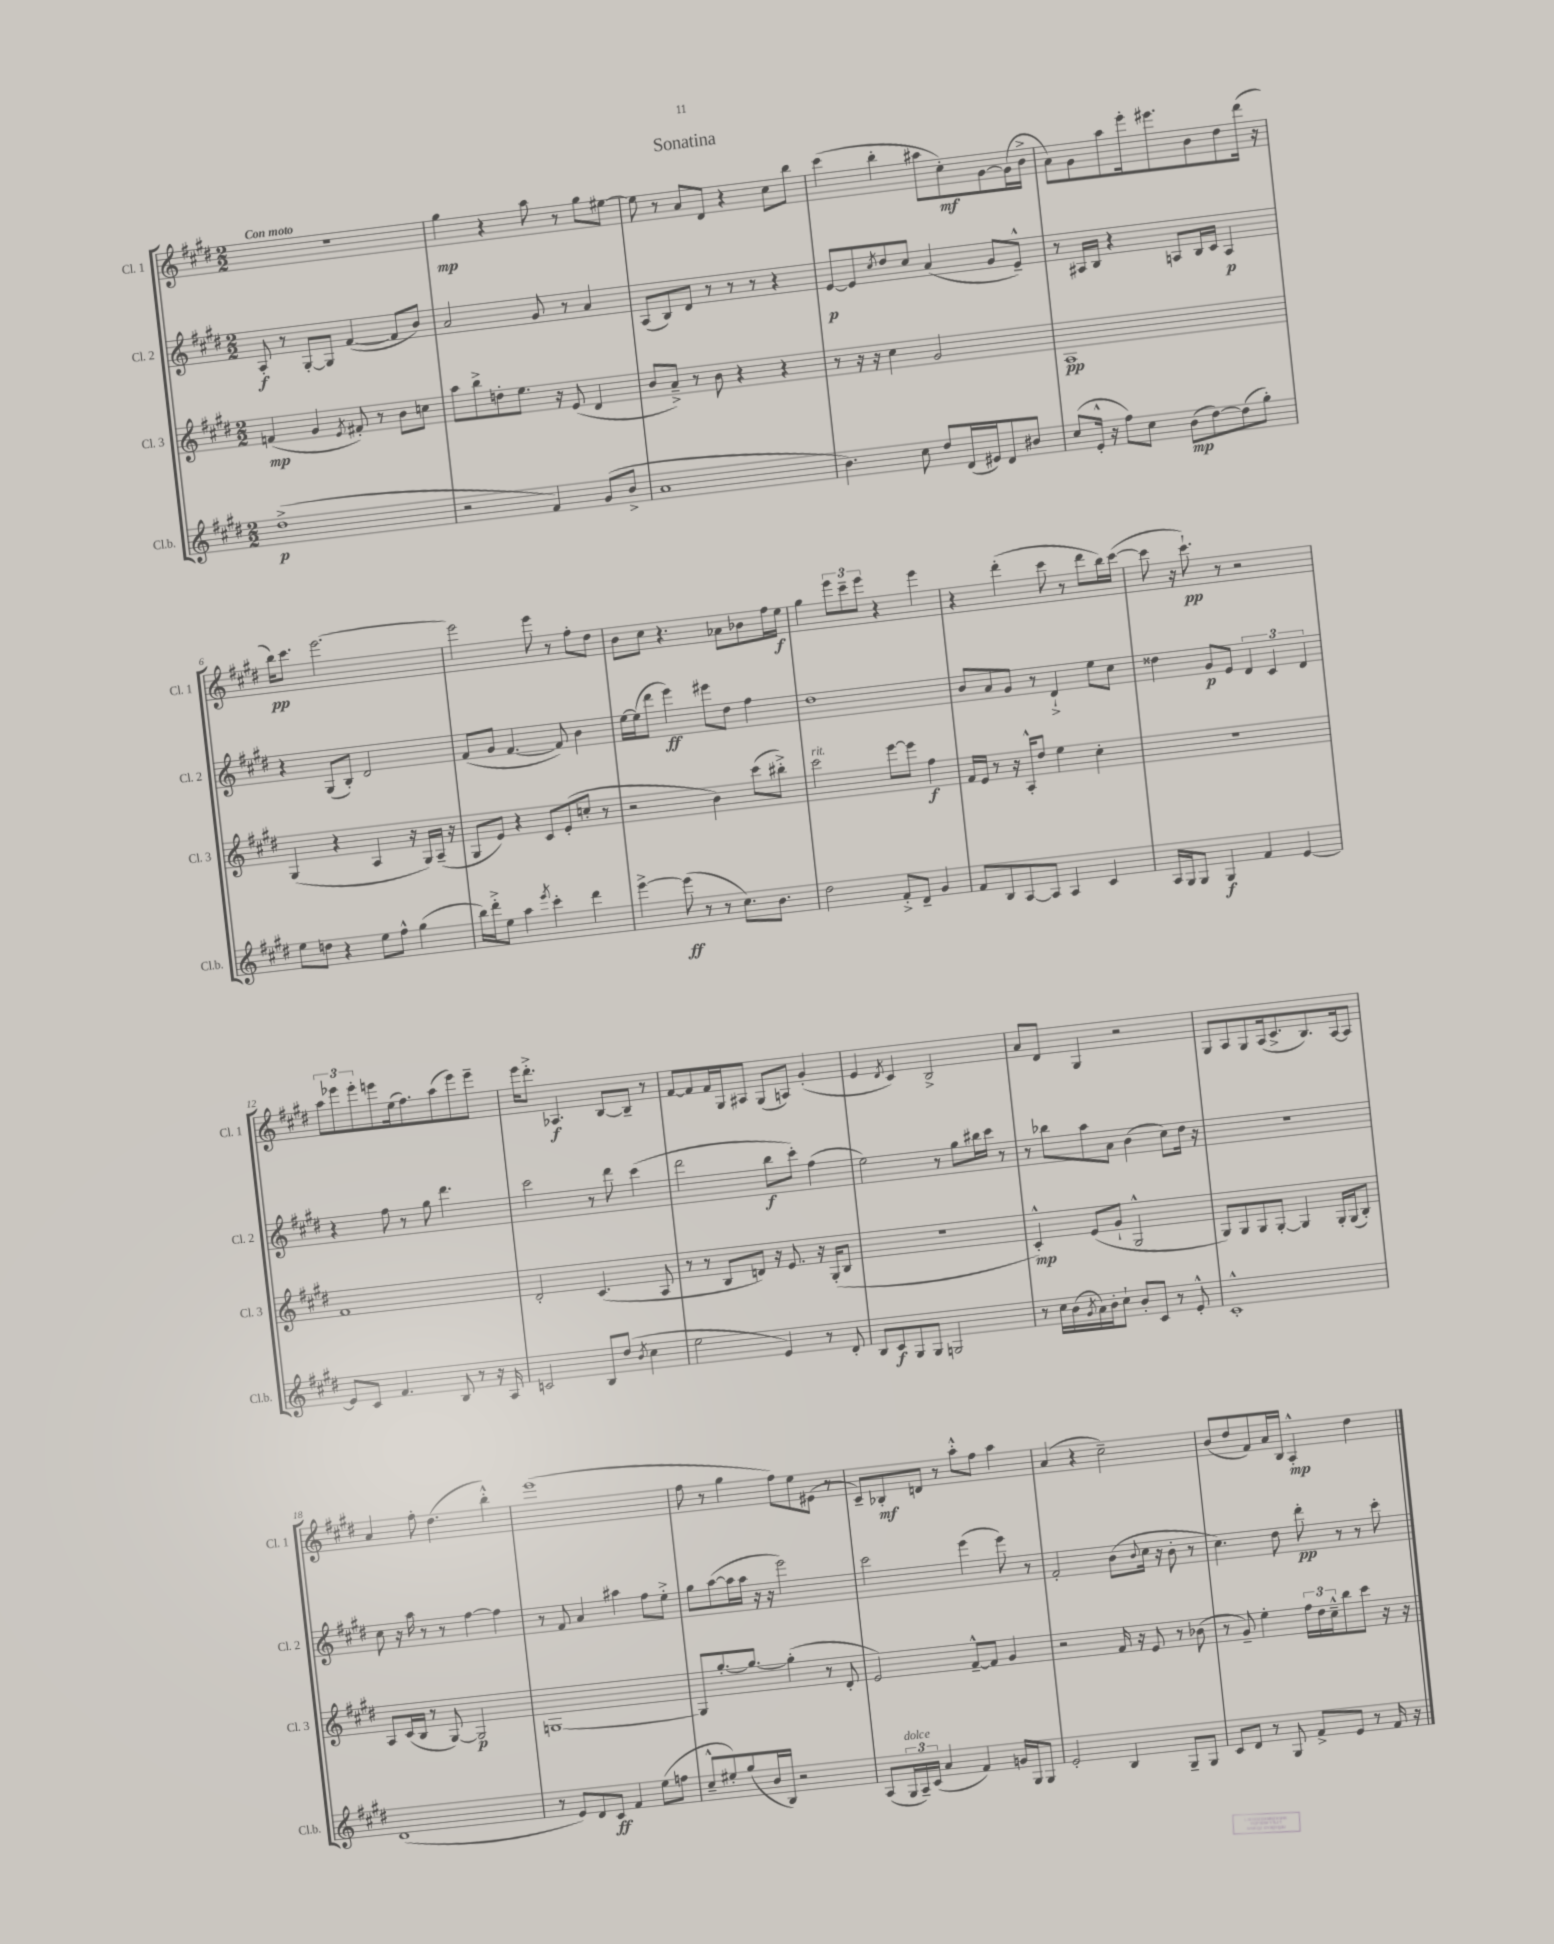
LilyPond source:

\header { title = "Sonatina" }
<<
\new StaffGroup <<
\new Staff = "s0" \with { instrumentName = "Cl. 1" shortInstrumentName = "Cl. 1" } {
    \clef treble \key e \major \numericTimeSignature \time 2/2 \tempo "Con moto"
    R1 |
    gis''4\mp r4 a''8 r8 gis''8 eis''8~ |
    eis''8 r8 a'8 dis'8 r4 cis''8 b''8 |
    cis'''4( b''4-. ais''8 cis''8-.\mf) gis'8~ gis'16( b'16-> |
    a'8) gis'8 a''8 e'''16-. eis'''8. b'8 dis''8 dis'''16( r16 |
    b''16\pp) cis'''8. e'''2.~ |
    e'''2 e'''8 r8 fis''8-. dis''8 |
    b'8 cis''8 r4. aes'8 bes'8 fis''16 e''16\f |
    gis''4 \tuplet 3/2 { e'''8 cis'''8-- e'''8 } r4 e'''4 |
    r4 dis'''4-.( cis'''8 r8 dis'''8 b''16) cis'''16~( |
    cis'''8 r16 cis'''8.-!\pp) r8 r2 |
    \tuplet 3/2 { a''8 ees'''8 ees'''8-. } e'''8 e''16( fis''8.) a''8( e'''8) e'''8-- |
    e'''16 dis'''8.-.-> aes4.\f b8~ b8-- r8 |
    fis'8~ fis'8 fis'16 gis16 ais8 gis8( a8) gis'4-.( |
    e'4 \acciaccatura { dis'8 } cis'4) b2-> |
    a'8 dis'8 gis4 r2 |
    gis8 a8 gis8 a16( cis'8.-> b8.) a16~ a8 |
    a'4 fis''8-. dis''4.( b''4-.-^) |
    e'''1( |
    fis''8 r8 gis''4 fis''8) e''8 eis'8( r8 |
    cis'8--) bes8-.\mf d'8 r8 a''8-.-^ fis''8 a''4 |
    a'4( r4 cis''2--) |
    b'8( dis''8 fis'8) a'16 b16 a4-.-^\mp dis''4 \bar "|." |
}
\new Staff = "s1" \with { instrumentName = "Cl. 2" shortInstrumentName = "Cl. 2" } {
    \clef treble \key e \major \numericTimeSignature \time 2/2
    a8-.\f r8 gis8~-. gis8 fis'4~( fis'8 b'8) |
    a'2 gis'8 r8 a'4 |
    a8( b8) dis'8 r8 r8 r8 r4 |
    e'8~\p e'8 \acciaccatura { cis''8 } dis''8 cis''8 a'4( gis'8 e'8---^) |
    r8 ais16 b16 r4 a8 b16 cis'16 a4\p |
    r4 gis8( b8-.) dis'2 |
    fis'8( gis'8 fis'4.~ fis'8) b'4 |
    e''16~ e''16( dis'''8 e'''4\ff) eis'''8 dis''8 fis''4 |
    dis''1 |
    b'8 a'8 gis'8 r8 dis'4-!-> e''8 cis''8 |
    disis''4 gis'8\p e'8 \tuplet 3/2 { dis'4 cis'4 dis'4 } |
    r4 fis''8 r8 gis''8 dis'''4. |
    cis'''2 r8 dis'''8 cis'''4( |
    dis'''2 b''8\f cis'''8-.) fis''4( |
    e''2) r8 gis''8 bis''16 cis'''16 r8 |
    r8 bes''8 a''8 a'8 b'4( cis''8) dis''16 r16 |
    r1 |
    cis''8 r16 a''16 r8 r8 fis''4~ fis''4 |
    r8 fis'8 a'4 ais''4 fis''8 e''8-.-> |
    gis''8 a''8~( a''16 a''16 r16 r16 e'''2) |
    cis'''2 e'''4( e'''8) r8 |
    fis'2-. b'8( \appoggiatura { b'8 } cis''16 r16 b'8-. r8 |
    cis''4.) dis''8 dis'''8-.\pp r8 r8 cis'''8-. \bar "|." |
}
\new Staff = "s2" \with { instrumentName = "Cl. 3" shortInstrumentName = "Cl. 3" } {
    \clef treble \key e \major \numericTimeSignature \time 2/2
    f'4\mp( gis'4 \acciaccatura { e'8 } fis'8-.) r8 b'8 c''8 |
    a''8 b''8-> d''8-. e''8. r16 e'8( dis'4 |
    b'8 a'8--->) r8 b'8 r4 r4 |
    r8 r16 r16 cis''4 gis'2 |
    a1\pp |
    gis4( r4 a4 r16 gis16) a16--( r16 |
    gis8 e'8) r4 cis'8 e'8-.( c''8-. r8 |
    r2 b'4) cis'''8( bis''8-.->) |
    cis'''2^\markup { \italic "rit." } e'''8~ e'''8 fis''4\f |
    fis'16 e'16 r8 r16 a16-.-^ dis''8 e''4 cis''4-. |
    R1 |
    fis'1 |
    dis'2-. cis'4.( a8 |
    r8 r8 b8 d'8) r16 e'8. r16 gis16-.( b8 |
    R1 |
    cis'4-.-^\mp) e'8( gis'8-! gis2-^ |
    gis8) gis8 gis8 gis8~-. gis4 gis16-. gis16( b8-.) |
    a8 cis'16( b16 r8 gis8~) gis2\p |
    g1~ |
    g8 gis''8.~-. gis''8.~ gis''4-.( r8 dis'8-. |
    e'2) fis'8~---^ fis'8 gis'4 |
    r2 fis'16 r16 e'8 r8 bes'8( |
    r8 gis'8--) e''4-. \tuplet 3/2 { fis''16 dis''16 cis''16---^ } b''8 cis'''8 r16 r16 \bar "|." |
}
\new Staff = "s3" \with { instrumentName = "Cl.b." shortInstrumentName = "Cl.b." } {
    \clef treble \key e \major \numericTimeSignature \time 2/2
    dis''1->\p( |
    r2 fis'4) gis'8( b'8-> |
    a'1 |
    b'4.) cis''8 dis''8 dis'16( eis'16) dis'8 bis'8 |
    cis''8( e'16-.-^ r16 fis''8) cis''8 b'8\mp( dis''8~) dis''8( gis''8-.) |
    e''8 d''8 r4 e''8 fis''8-^ gis''4( |
    b''16) dis'''16-.-> e''8 a''4 \acciaccatura { e'''8 } cis'''4-. dis'''4 |
    e'''4~-> e'''8\ff( r8 r8 cis''8.) b'8. |
    dis''2 fis'8-.-> dis'8-- gis'4 |
    fis'8 b8 a8~ a8 a4 cis'4 |
    a16 gis16 gis8 gis4\f fis'4 e'4~ |
    e'8 cis'8 fis'4. b8 r8 r16 a16 |
    c'2 b8 dis''8( \acciaccatura { b'8 } cis''4 |
    e''2 e'4) r8 dis'8-. |
    b8 cis'8\f gis8 gis8 g2 |
    r8 cis''16 b'16( \acciaccatura { gis'8 } a'16) b'16-. cis''8-! b'8-. cis'8 r8 e'8-.-^ |
    cis'1-.-^ |
    dis'1( |
    r8 e'8) dis'8 cis'8\ff fis'4 e''8( f''8 |
    cis''8---^ eis''8-.) gis''8( b'16 b16) r2 |
    a8( \tuplet 3/2 { gis16^\markup { \italic "dolce" } a16--) cis'16( } a'4 fis'4) g'16 gis16 gis8 |
    e'2-. b4 gis8-- gis8 |
    cis'8 dis'8 r8 gis8 fis'8-> e'8 r8 fis'16 r16 \bar "|." |
}
>>
>>
